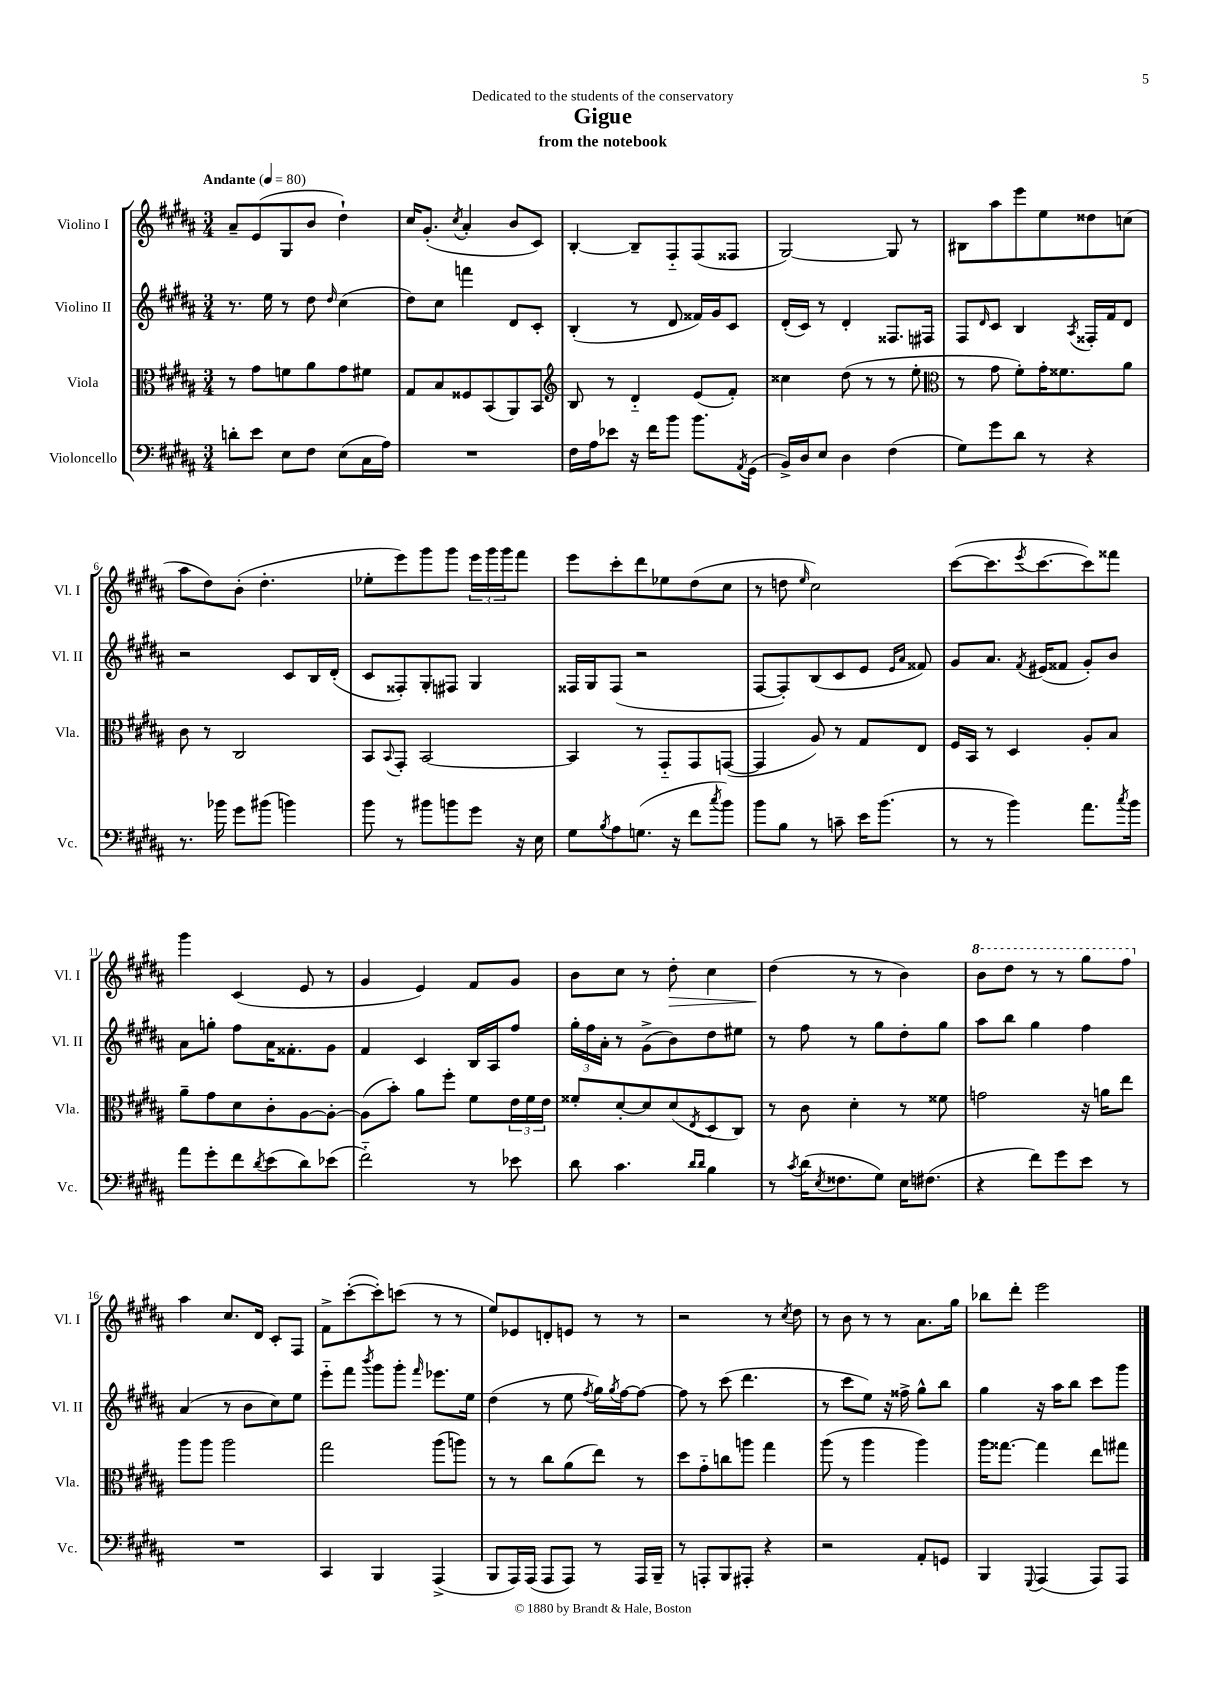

**kern	**kern	**kern	**kern	**dynam
*part4	*part3	*part2	*part1	*part1
*staff4	*staff3	*staff2	*staff1	*staff1
*I"Violoncello	*I"Viola	*I"Violino II	*I"Violino I	*
*I'Vc.	*I'Vla.	*I'Vl. II	*I'Vl. I	*
*clefF4	*clefC3	*clefG2	*clefG2	*
*k[f#c#g#d#a#]	*k[f#c#g#d#a#]	*k[f#c#g#d#a#]	*k[f#c#g#d#a#]	*
*M3/4	*M3/4	*M3/4	*M3/4	*
*MM80	*MM80	*MM80	*MM80	*
=1	=1	=1	=1	=1
!	!	!	!LO:TX:a:B:t=Andante	!
8dn'\L	8r	8.r	8a#~/L	.
8e\J	8g#\L	.	(8e/	.
.	.	16ee\	.	.
8E\L	8fn\	8r	8G#/	.
8F#\J	8a#\	8dd#\	8b/J	.
.	.	16qqdd#/	.	.
(8E\L	8g#\	(4cc#\	4dd#`\)	.
16C#\L	8f#X\J	.	.	.
16A#\JJ)	.	.	.	.
=2	=2	=2	=2	=2
2.r	8G#/L	8dd#\L)	16cc#/KL	.
.	.	.	(8.g#'/J	.
.	8B/	8cc#\J	.	.
.	.	.	8qcc#/	.
.	8F##X/	4fffn\	4a#'/	.
.	(8BB/	.	.	.
.	8AA#/)	8d#/L	8b/L	.
.	8BB/J	8c#'/J	8c#/J)	.
=3	=3	=3	=3	=3
*	*clefG2	*	*	*
16F#\LL	8B/	(4B'/	[4B'/	.
16A#\J	.	.	.	.
8e-X\J	8r	.	.	.
16r	4d#/	8r	8B~/L]	.
16f#\KL	.	.	.	.
8b\J	.	8d#/	8F#/	.
8.b\L	(8e/L	16f##X/LL)	(8F#/	.
.	.	16g#/J	.	.
.	8f#'/J)	8c#/J	8F##X/J	.
8qAA#/	.	.	.	.
(16GG#\Jk	.	.	.	.
=4	=4	=4	=4	=4
16BB^/LL)	4cc##X\	(16d#'/LL	[2G#/)	.
16D#/J	.	16c#/JJ)	.	.
8E/J	.	8r	.	.
4D#\	(8dd#\	4d#'/	.	.
.	8r	.	.	.
(4F#\	8r	8.F##X/L	8G#/]	.
.	8ee'\	.	8r	.
.	.	16F#X/Jk	.	.
=5	=5	=5	=5	=5
*	*clefC3	*	*	*
8G#\L)	8r	8F#/L	8B#X\L	.
.	.	16qqd#/	.	.
8g#\	8g#\	8c#/J	8aa#\	.
8d#\J	8f#'\L)	4B/	8eee\	.
8r	16g#'\K	.	8ee\	.
.	8.f##X\	.	.	.
.	.	8qA#/	.	.
4r	.	16F##X'/LL	8dd##X\	.
.	.	16f#/J	.	.
.	8a#\J	8d#/J	(8ccn\J	.
!!LO:LB:g=z
=6	=6	=6	=6	=6
8.r	8c#\	2r	8aa#\L	.
.	8r	.	8dd#\)	.
16b-X\	.	.	.	.
8g#\L	2C#/	.	(8b'\J	.
(8b#X\J	.	.	4.dd#'\	.
4bn\)	.	8c#/L	.	.
.	.	16B/L	.	.
.	.	(16d#'/JJ	.	.
=7	=7	=7	=7	=7
8b\	8BB/L	8c#/L	8ee-X'\L	.
.	8qqBB/	.	.	.
8r	8GG#'/J	8F##X'/)	8eee\)	.
8b#X\L	[2BB/	8G#'/	8ggg#\	.
8bn\	.	8F#X/J	8ggg#\J	.
8g#\J	.	4G#/	24eee\LL	.
.	.	.	24ggg#\	.
.	.	.	24ggg#\J	.
16r	.	.	8fff#\J	.
16E\	.	.	.	.
=8	=8	=8	=8	=8
8G#\L	4BB/]	16F##X/LL	8eee\L	.
.	.	16G#/J	.	.
8qB/	.	.	.	.
8A#\	.	(8F##/J	8ccc#'\	.
(8.Gn\J	8r	2r	8ddd#\	.
.	8GG#/L	.	8ee-X\	.
16r	.	.	.	.
8f#\L	8GG#/	.	(8dd#\	.
8qcc#/	.	.	.	.
8b\J)	([8GGn/J	.	8cc#\J	.
=9	=9	=9	=9	=9
8b\L	4GG/]	[8F#/L	8r	.
8B\J	.	8F#'/])	8ddn\	.
.	.	.	16qqee/	.
8r	8A#/)	(8B/	2cc#\)	.
8cn~\	8r	8c#/	.	.
16e\KL	8G#/L	8e/J	.	.
(8.b\J	.	.	.	.
.	.	16qqe/LL	.	.
.	.	16qqa#/JJ	.	.
.	8E/J	8f##X/)	.	.
=10	=10	=10	=10	=10
8r	16F#/LL	8g#/L	([8ccc#\L	.
.	16BB/JJ	.	.	.
8r	8r	8.a#/J	8.ccc#\]	.
4b\)	4D#/	.	.	.
.	.	8qf#/	8qeee/	.
.	.	(16e#X/KL	[8.ccc#\	.
.	.	8f##X/J	.	.
8.a#\L	8A#'/L	8g#'/L)	8ccc#\])	.
.	8B/J	8b/J	8fff##X\J	.
8qcc#/	.	.	.	.
16b\Jk	.	.	.	.
!!LO:LB:g=z
=11	=11	=11	=11	=11
8a#\L	8a#~\L	8a#\L	4ggg#\	.
8g#'\	8g#\	8ggn'\J	.	.
8f#\	8d#\	8ff#\L	(4c#/	.
8qd#/	.	.	.	.
(8e\	8c#'\	16a#\K	.	.
.	.	8.f##X'\	.	.
8d#\)	[8A#\	.	8e/	.
(8e-X\J	8A#'\J_	8g#\J	8r	.
=12	=12	=12	=12	=12
2f#\)	(8A#\L]	4f#/	4g#/	.
.	8b'\J)	.	.	.
.	8a#\L	4c#/	4e/)	.
.	8ff#'\J	.	.	.
8r	8f#\L	16B/LL	8f#/L	.
.	.	16A#/J	.	.
8e-X\	24e\L	8ff#/J	8g#/J	.
.	24f#\	.	.	.
.	24e\JJ	.	.	.
=13	=13	=13	=13	=13
8d#\	8f##X'/L	24gg#'\LL	8b\L	.
.	.	24ff#\	.	.
.	.	24a#'\JJ	.	.
4.c#\	[8d#'/	8r	8cc#\J	.
.	8d#/]	(8g#^\L	8r	.
!	!	!	!	!LO:HP:b
.	(8d#/	8b\)	8dd#'\	>
16qqd#/LL	.	.	.	.
16qqd#/JJ	8qE/	.	.	.
4B\	8D#/	8dd#\	4cc#\	.
.	8C#/J)	8ee#X\J	.	.
=14	=14	=14	=14	=14
8r	8r	8r	(4dd#\	.
8qc#/	.	.	.	.
(16d#\KL	8c#\	8ff#\	.	.
8qE/	.	.	.	.
8.F##X\	.	.	.	.
.	4d#'\	8r	8r	]
8G#\J)	.	8gg#\L	8r	.
16E\KL	8r	8dd#'\	4b\)	.
(8.F#X\J	.	.	.	.
.	8f##X\	8gg#\J	.	.
=15	=15	=15	=15	=15
*	*	*	*8va	*
4r	2gn\	8aa#\L	8bb\L	.
.	.	8bb\J	8ddd#\J	.
8f#\L)	.	4gg#\	8r	.
8g#\	.	.	8r	.
8e\J	16r	4ff#\	8ggg#\L	.
.	16an\KL	.	.	.
8r	8ee\J	.	8fff#\J	.
!!LO:LB:g=z
=16	=16	=16	=16	=16
*	*	*	*X8va	*
2.r	8aa#\L	(4a#/	4aa#\	.
.	8aa#\J	.	.	.
.	2aa#\	8r	8.cc#/L	.
.	.	8b\L	.	.
.	.	.	16d#/Jk	.
.	.	8cc#\)	8c#'/L	.
.	.	8ee\J	8F#/J	.
=17	=17	=17	=17	=17
4CC#/	2gg#\	8eee\L	8f#^\L	.
.	.	8fff#\J	([8ccc#'\	.
.	.	8qbbb/	.	.
4BBB/	.	8ggg#\L	8ccc#'\])	.
.	.	8ggg#'\J	(8cccn\J	.
.	.	16qqfff#/	.	.
(4AAA#^/	(8aa#\L	8.eee-X\L	8r	.
.	8aan\J)	.	8r	.
.	.	16ee\Jk	.	.
=18	=18	=18	=18	=18
8BBB/L	8r	(4dd#\	8ee/L)	.
16AAA#/L)	8r	.	8e-X/	.
(16AAA#/JJ	.	.	.	.
8AAA#/L	8cc#\L	8r	8dn'/	.
8AAA#/J)	(8a#\	8ee\	8en/J	.
.	.	8qff#/	.	.
8r	8ee\J)	16gg#\LL)	8r	.
.	.	8qgg#/	.	.
.	.	[16ff#\J	.	.
16AAA#/LL	8r	8ff#\J_	8r	.
16BBB~/JJ	.	.	.	.
=19	=19	=19	=19	=19
8r	8dd#\L	8ff#\]	2r	.
8AAAn'/L	8g#\	8r	.	.
8BBB/	8ccn\	(8ccc#\	.	.
8AAA#X'/J	8aan\J	4.ddd#\	.	.
4r	4gg#\	.	8r	.
.	.	.	8qcc#/	.
.	.	.	8dd#\	.
=20	=20	=20	=20	=20
2r	(8aa#\	8r	8r	.
.	8r	8ccc#\L	8b\	.
.	4aa#\	8ee\J)	8r	.
.	.	16r	8r	.
.	.	16ff##X^\	.	.
8AA#'/L	4aa#\)	8gg#^^\L	8.a#\L	.
8GGn/J	.	8bb\J	.	.
.	.	.	16gg#\Jk	.
=21	=21	=21	=21	=21
4BBB/	16aa#\KL	4gg#\	8bb-X\L	.
.	[8.gg##X\J	.	.	.
.	.	.	8ddd#'\J	.
8qqGGG#/	.	.	.	.
(4AAA#/	4gg##\]	16r	2eee\	.
.	.	16aa#\KL	.	.
.	.	8bb\J	.	.
8AAA#/L)	8ee\L	8ccc#\L	.	.
8AAA#/J	8gg#X\J	8ggg#\J	.	.
==	==	==	==	==
*-	*-	*-	*-	*-
